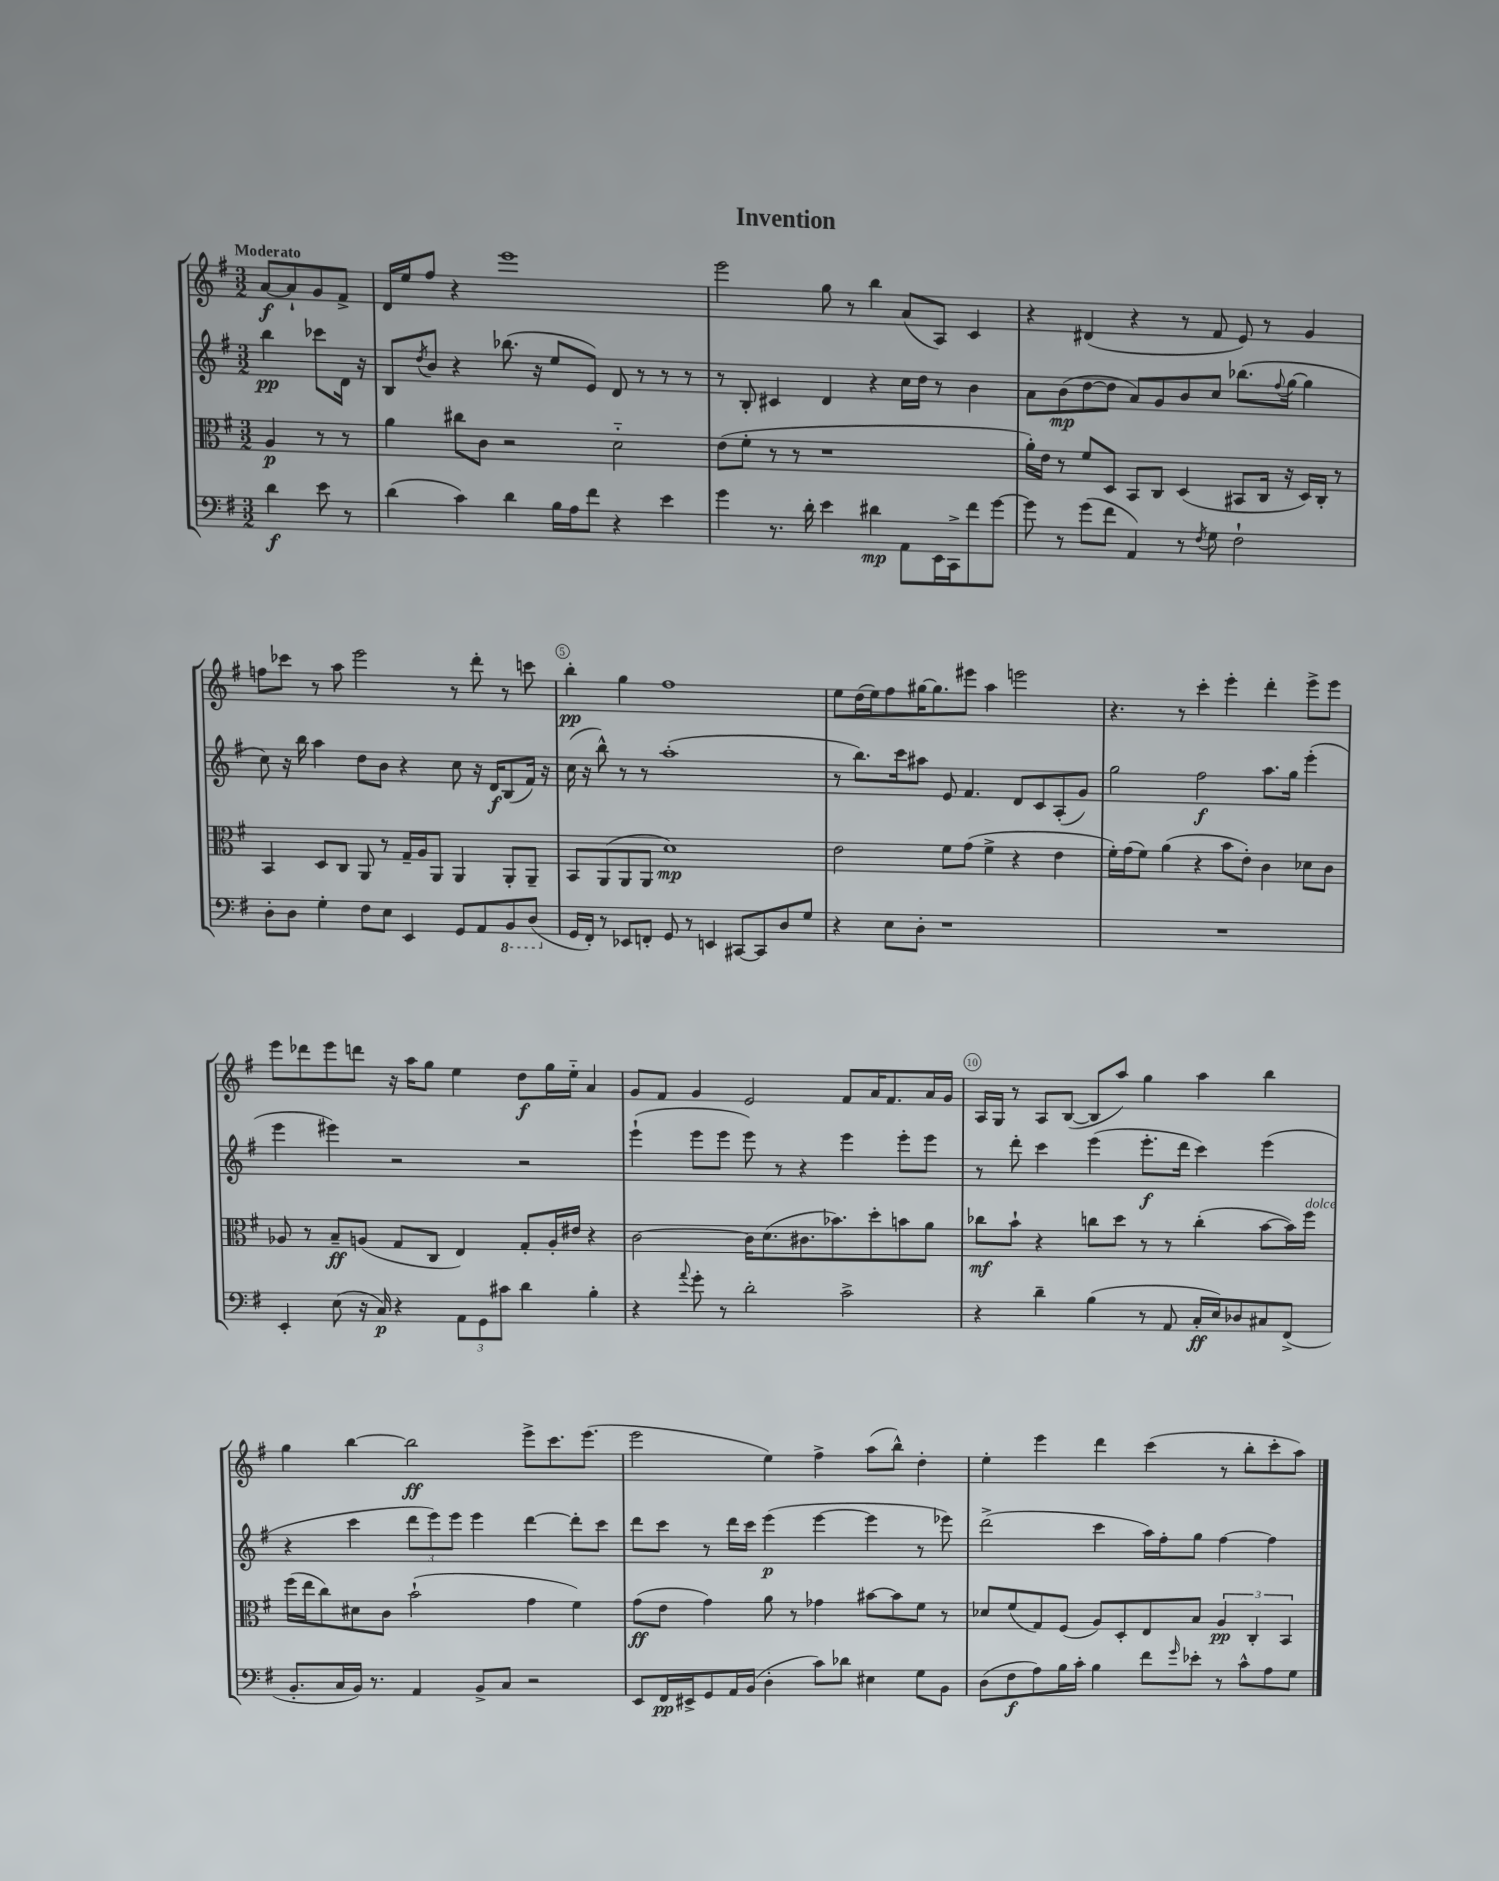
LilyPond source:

\header { title = "Invention" }
<<
\new StaffGroup <<
\new Staff = "s0" {
    \clef treble \key g \major \numericTimeSignature \time 3/2 \partial 2 \tempo "Moderato"
    a'8~\f a'8-! g'8 fis'8-> |
    d'16 e''16 fis''8 r4 e'''1 |
    e'''2 g''8 r8 b''4 a'8( a8) c'4 |
    r4 dis'4( r4 r8 fis'8 e'8) r8 g'4 |
    f''8 ces'''8 r8 a''8 e'''2 r8 d'''8-. r8 c'''8 |
    b''4-.\pp g''4 fis''1 |
    e''8 d''16( e''16) fis''8 gis''16~ gis''8. eis'''8 a''4 e'''2 |
    r4. r8 c'''4-. e'''4-. d'''4-. e'''8-> e'''8 |
    e'''8 des'''8 e'''8 d'''8 r16 a''16 g''8 e''4 d''8\f g''16 e''16-_ a'4 |
    g'8 fis'8 g'4 e'2 fis'8 a'16 fis'8. a'16 g'16 |
    a16 g16 r8 a8 b8~( b8 a''8) g''4 a''4 b''4 |
    g''4 b''4~ b''2\ff e'''8-> c'''8. e'''8.( |
    e'''2 e''4) fis''4-> a''8( b''8-^) d''4-. |
    e''4-. e'''4 d'''4 c'''4( r8 b''8-. c'''8-. a''8) \bar "|." |
}
\new Staff = "s1" {
    \clef treble \key g \major \numericTimeSignature \time 3/2 \partial 2
    b''4\pp ces'''8 d'16 r16 |
    b8 \acciaccatura { d''8 } b'8 r4 bes''8.( r16 e''8 e'8) d'8 r8 r8 r8 |
    r8 b8-. cis'4 d'4 r4 c''16 d''16 r8 b'4 |
    a'8 b'8\mp( d''8~ d''8 a'8) g'8 b'8 c''8 bes''8.( \appoggiatura { fis''8 } g''16~ g''4 |
    c''8) r16 b''16 a''4 d''8 b'8 r4 c''8 r16 d'16\f b8( fis'16) r16 |
    c''16( r16 b''8-^) r8 r8 a''1-.( |
    r8 b''8.) c'''16 ais''8 e'8 fis'4. d'8 c'8 a8-.( g'8) |
    g''2 fis''2\f a''8. g''16 e'''4-.( |
    e'''4 eis'''4) r2 r2 |
    e'''4-!( e'''8 e'''8 e'''8) r8 r4 e'''4 e'''8-. e'''8 |
    r8 d'''8-. c'''4 e'''4( e'''8.-.\f d'''16 c'''4) e'''4( |
    r4 c'''4 \tuplet 3/2 { d'''8 e'''8) e'''8 } e'''4 d'''4~ d'''8-. c'''8 |
    d'''8 c'''8 r8 d'''16 c'''16 e'''4\p( e'''4~ e'''4 r8 ees'''8) |
    d'''2->( c'''4 a''16) fis''16-. g''8 fis''4~ fis''4 \bar "|." |
}
\new Staff = "s2" {
    \clef alto \key g \major \numericTimeSignature \time 3/2 \partial 2
    a4\p r8 r8 |
    a'4 cis''8 c'8 r2 d'2-_ |
    e'8( fis'8-. r8 r8 r1 |
    a'16-.) e'16 r8 fis'8 d8 b,8 c8 d4( bis,8 c16 r16 d16) c16-. r8 |
    b,4 d8 c8 a,8 r8 g16-- a16 a,8 a,4 a,8-. a,8-- |
    b,8 a,8( a,8 a,8 d'1\mp) |
    e'2 fis'8 g'8( fis'4-> r4 e'4 |
    fis'16-.) g'16( fis'8) a'4( r4 b'8 e'8-.) c'4 des'8 c'8 |
    aes8 r8 b8--\ff a8( g8 c8 e4) g8-. a16-. eis'16 r4 |
    c'2~ c'16 d'8.( cis'8. bes'8.) d''8-. b'8 a'8 |
    ces''8\mf b'8-! r4 c''8 d''8 r8 r8 c''4-.( b'8~ b'16) fis''16^\markup { \italic "dolce" } |
    fis''16( e''16 c''8) dis'8 c'8 b'2-!( g'4 fis'4) |
    g'8\ff( e'8 g'4) a'8 r8 ges'4 bis'8~ bis'8 fis'8 r8 |
    des'8 fis'8( g8) fis8( a8) d8-. e8 b8 \tuplet 3/2 { a4\pp c4-. b,4 } \bar "|." |
}
\new Staff = "s3" {
    \clef bass \key g \major \numericTimeSignature \time 3/2 \partial 2
    d'4\f e'8 r8 |
    d'4( c'4) d'4 b16 a16 fis'8 r4 e'4 |
    g'4 r8. d'16-. e'4 dis'4\mp a,8 e,16 c,16-> fis'8 g'8~ |
    g'8 r8 g'8( fis'8 a,4) r8 \acciaccatura { fis8 } g8 fis2-! |
    d8-. d8 g4-. fis8 e8 e,4 g,8 a,8 \ottava #-1 b,,8 d,8( \ottava #0 |
    g,16 fis,16-.) r8 ees,8 f,8-. g,8 r8 e,4 cis,8~ cis,8 d8 g8 |
    r4 e8 d8-. r1 |
    R1. |
    e,4-. e8( r16 c16\p) r4 \tuplet 3/2 { a,8 g,8 cis'8 } d'4 b4-. |
    r4 \appoggiatura { a'8 } g'8-. r8 d'2-. c'2-> |
    r4 d'4-- b4( r8 a,8 c16-.\ff e16) des8 cis8 fis,8->( |
    b,8.-. c16 b,16) r8. a,4 b,8-> c8 r2 |
    e,8 fis,16\pp eis,16-> g,8 a,16 b,16( d4-. c'8) des'8 eis4 g8 b,8 |
    d8( fis8\f a8) b16 c'16-. b4 fis'8 \grace { g'16 } ees'8-. r8 c'8-^ a8 g8 \bar "|." |
}
>>
>>
\layout { \context { \Score \override BarNumber.break-visibility = ##(#f #t #t) barNumberVisibility = #(every-nth-bar-number-visible 5) \override BarNumber.stencil = #(make-stencil-circler 0.1 0.3 ly:text-interface::print) } }
